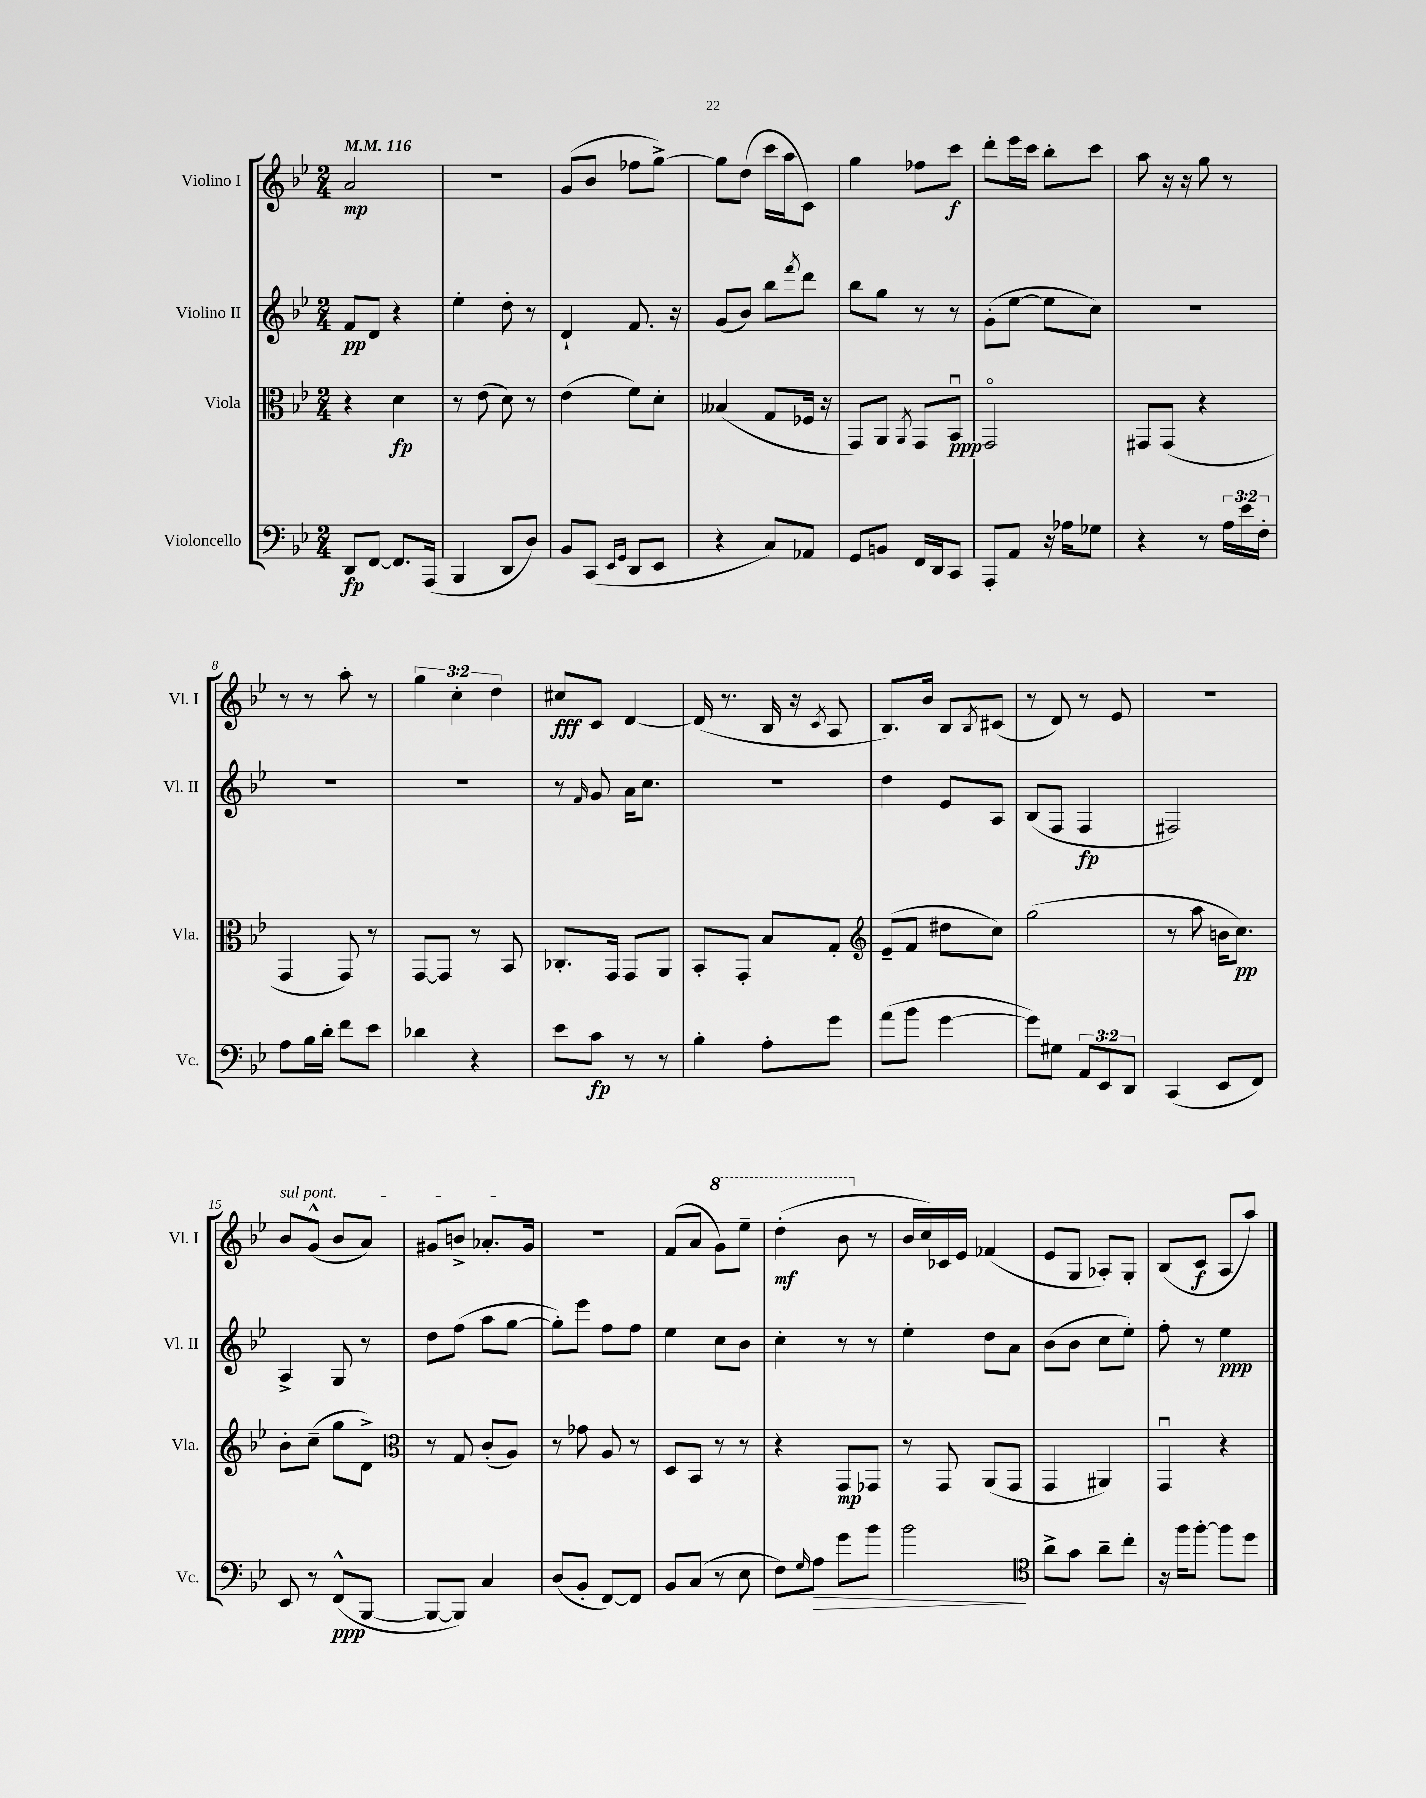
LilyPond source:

<<
\new StaffGroup <<
\new Staff = "s0" \with { instrumentName = "Violino I" shortInstrumentName = "Vl. I" } {
    \clef treble \key bes \major \numericTimeSignature \time 2/4 \override Staff.TupletNumber.text = #tuplet-number::calc-fraction-text \tempo 4 = 116
    a'2\mp |
    r2 |
    g'8( bes'8 fes''8 g''8~->) |
    g''8 d''8( c'''16 a''16 c'8) |
    g''4 fes''8 c'''8\f |
    d'''8-. ees'''16 c'''16 bes''8-. c'''8 |
    a''8 r16 r16 g''8 r8 |
    r8 r8 a''8-. r8 |
    \tuplet 3/2 { g''4 c''4-. d''4 } |
    cis''8\fff c'8 d'4~ |
    d'16( r8. bes16 r16 \acciaccatura { c'8 } a8 |
    bes8.) bes'16 bes8 \acciaccatura { bes8 } cis'8( |
    r8 d'8) r8 ees'8 |
    R2 |
    \once \override TextSpanner.bound-details.left.text = \markup { \italic "sul pont." } bes'8\startTextSpan g'8-^( bes'8 a'8) |
    gis'8 b'8-> aes'8.-. gis'16\stopTextSpan |
    R2 |
    f'8( a'8 \ottava #1 g''8) ees'''8-- |
    d'''4-.\mf( bes''8 \ottava #0 r8 |
    bes'16 c''16) ces'16 ees'16 fes'4( |
    ees'8 g8 aes8-.) g8-. |
    bes8( c'8\f a8 a''8) \bar "|." |
}
\new Staff = "s1" \with { instrumentName = "Violino II" shortInstrumentName = "Vl. II" } {
    \clef treble \key bes \major \numericTimeSignature \time 2/4
    f'8\pp d'8 r4 |
    ees''4-. d''8-. r8 |
    d'4-! f'8. r16 |
    g'8( bes'8) bes''8 \acciaccatura { f'''8 } d'''8 |
    bes''8 g''8 r8 r8 |
    g'8-.( ees''8~ ees''8 c''8) |
    R2 |
    R2 |
    R2 |
    r8 \grace { f'16 } g'8 a'16 c''8. |
    r2 |
    d''4 ees'8 a8 |
    bes8( f8 f4\fp |
    fis2) |
    a4-> g8 r8 |
    d''8 f''8( a''8 g''8~ |
    g''8-.) ees'''8 f''8 f''8 |
    ees''4 c''8 bes'8 |
    c''4-. r8 r8 |
    ees''4-. d''8 a'8 |
    bes'8( bes'8 c''8 ees''8-.) |
    f''8-. r8 ees''4\ppp \bar "|." |
}
\new Staff = "s2" \with { instrumentName = "Viola" shortInstrumentName = "Vla." } {
    \clef alto \key bes \major \numericTimeSignature \time 2/4
    r4 d'4\fp |
    r8 ees'8( d'8) r8 |
    ees'4( f'8) d'8-. |
    beses4( g8 fes16 r16 |
    g,8) a,8 \acciaccatura { a,8 } g,8 bes,8\downbow\ppp |
    g,2\flageolet |
    gis,8 gis,8( r4 |
    g,4 g,8) r8 |
    g,8~ g,8 r8 bes,8 |
    ces8.-. g,16 g,8 a,8 |
    bes,8-. g,8-. bes8 g8-. |
    \clef treble ees'8--( f'8 dis''8 c''8) |
    g''2( |
    r8 a''8 b'16 c''8.\pp) |
    bes'8-. c''8--( g''8 d'8->) |
    \clef alto r8 g8 c'8-.( a8) |
    r8 ges'8 a8 r8 |
    d8 bes,8 r8 r8 |
    r4 g,8\mp ges,8 |
    r8 g,8 a,8( g,8 |
    g,4 ais,4) |
    g,4\downbow r4 \bar "|." |
}
\new Staff = "s3" \with { instrumentName = "Violoncello" shortInstrumentName = "Vc." } {
    \clef bass \key bes \major \numericTimeSignature \time 2/4 \override Staff.TupletNumber.text = #tuplet-number::calc-fraction-text
    d,8\fp f,8~ f,8. a,,16( |
    bes,,4 d,8 d8) |
    bes,8 c,8( \grace { ees,16 g,16 } d,8 ees,8 |
    r4 c8) aes,8 |
    g,8 b,8 f,16 d,16 c,8 |
    a,,8-. a,8 r16 aes16 ges8 |
    r4 r8 \tuplet 3/2 { a16 ees'16 f16-. } |
    a8 bes16 d'16-. f'8 ees'8 |
    des'4 r4 |
    ees'8 c'8\fp r8 r8 |
    bes4-. a8-. g'8 |
    a'8( bes'8 g'4~ |
    g'8) gis8 \tuplet 3/2 { a,8 ees,8 d,8 } |
    c,4( ees,8 f,8) |
    ees,8 r8 f,8-^\ppp( bes,,8~ |
    bes,,8~ bes,,8) c4 |
    d8( bes,8-. f,8~) f,8 |
    bes,8 c8( r8 ees8 |
    f8) \grace { g16 } a8\> g'8 bes'8 |
    bes'2\! |
    \clef tenor a'8-> g'8 a'8-- c''8-. |
    r16 f''16 f''8~-. f''8 d''8 \bar "|." |
}
>>
>>
